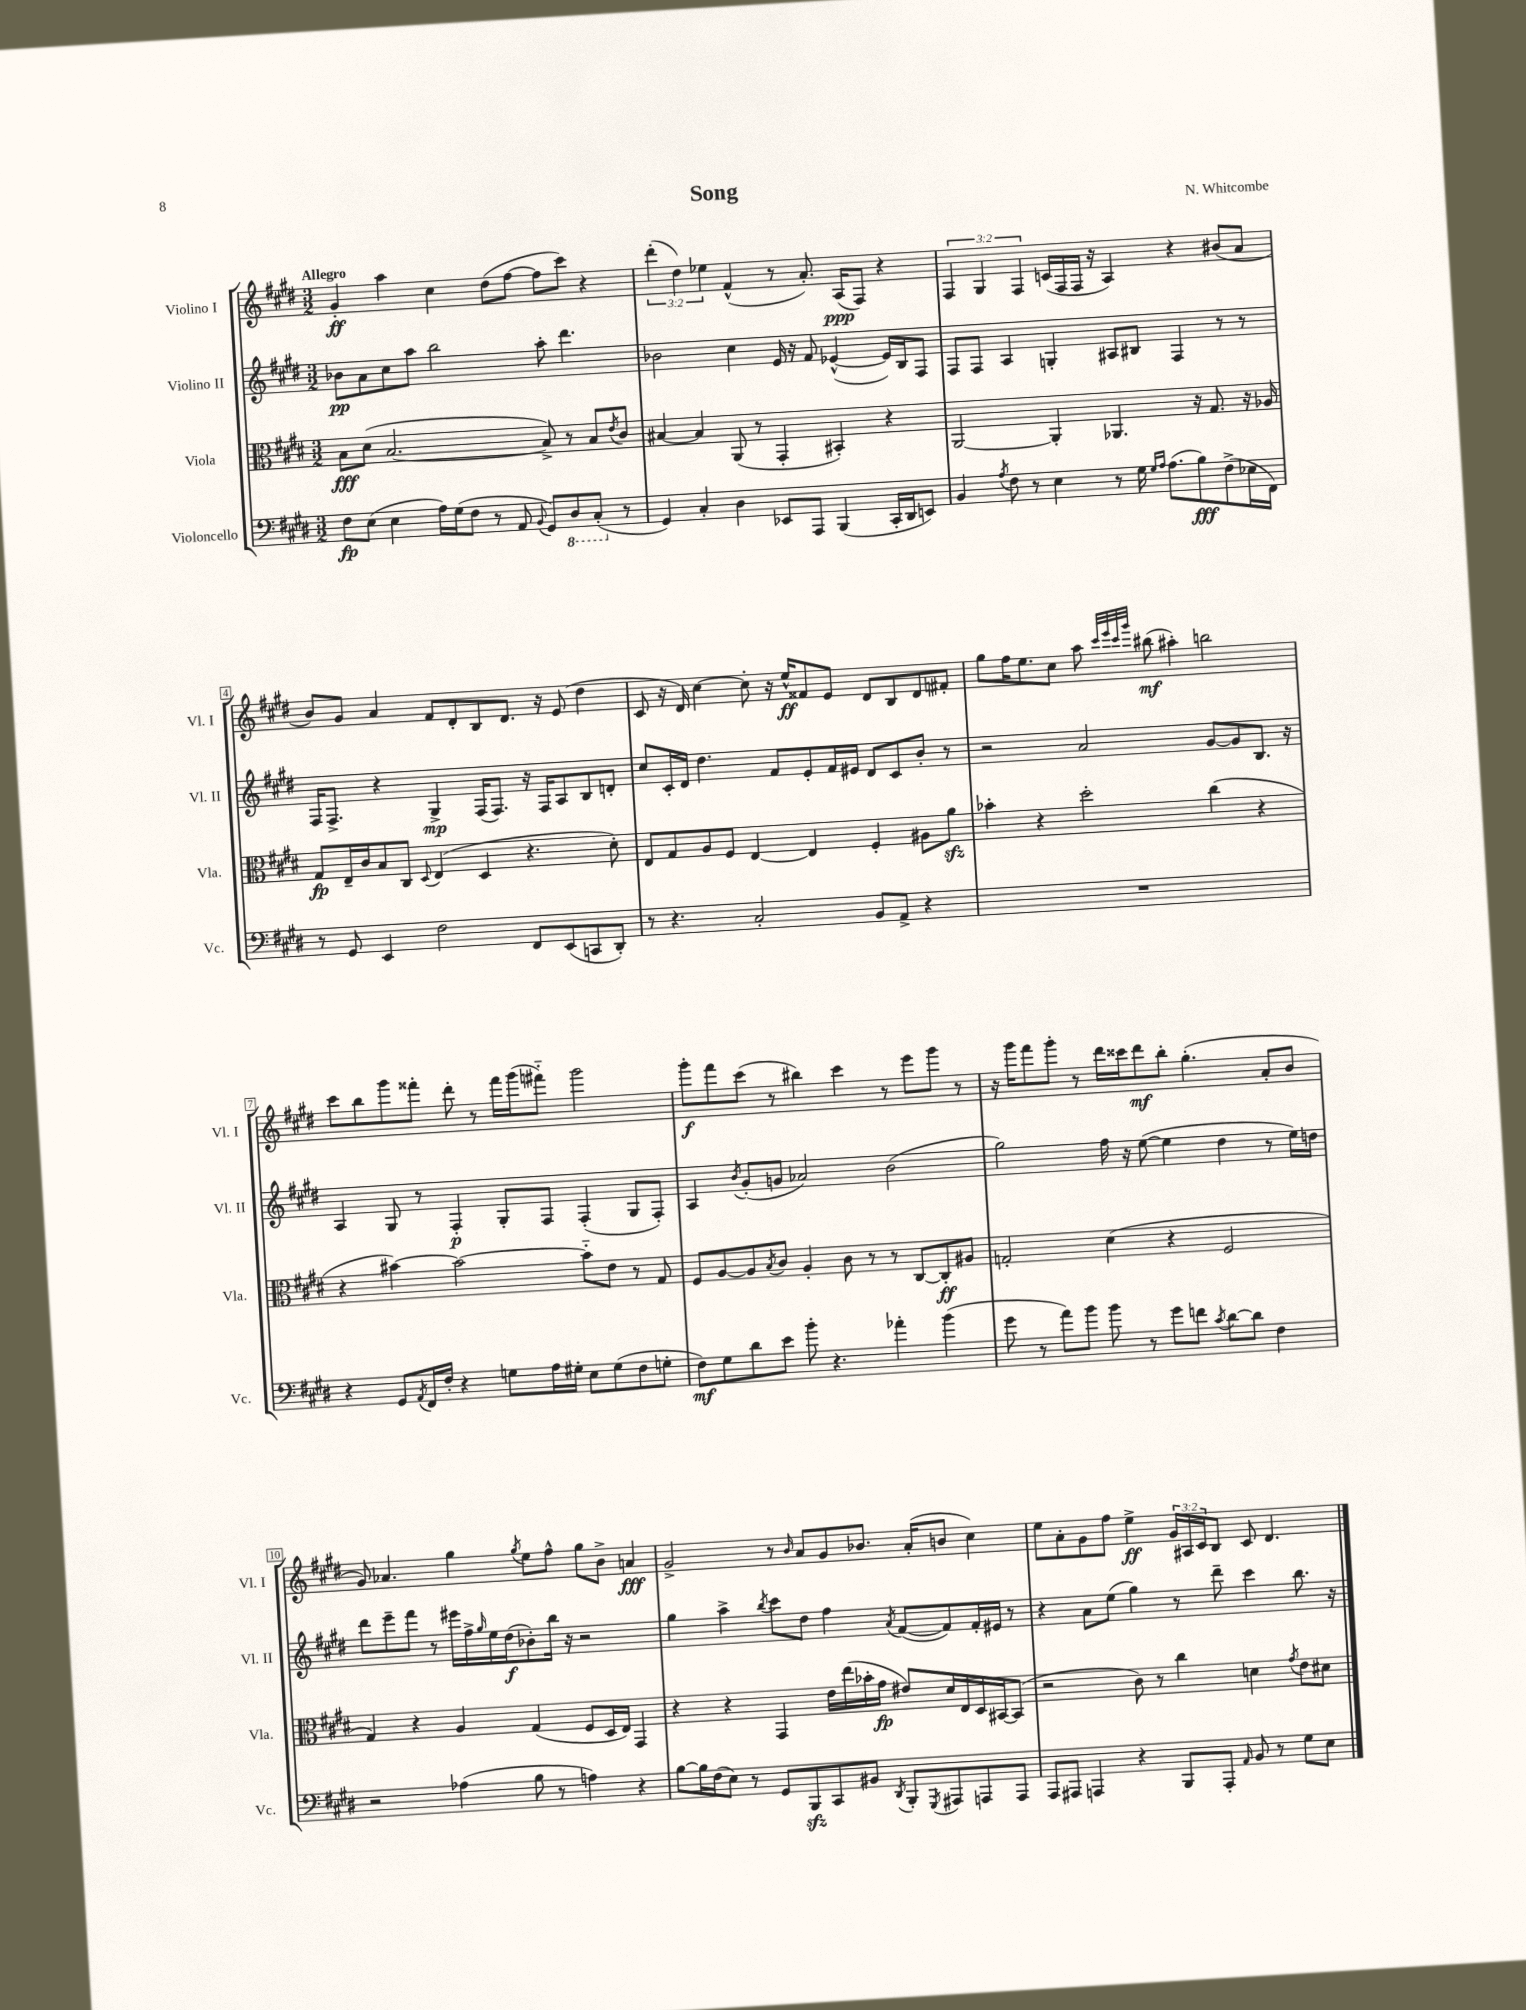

**kern	**kern	**kern	**kern
*staff4	*staff3	*staff2	*staff1
*clefF4	*clefC3	*clefG2	*clefG2
*k[f#c#g#d#]	*k[f#c#g#d#]	*k[f#c#g#d#]	*k[f#c#g#d#]
*M3/2	*M3/2	*M3/2	*M3/2
8F#	8B	8b-	4g#'
(8E	(8d#	8a	.
4E	[2.B	8cc#	4aa
.	.	8aa	.
16A)	.	2bb	4cc#
(16G#	.	.	.
8F#	.	.	.
8r	.	.	(8dd#
8AA	.	.	[8ff#
8qqBB	.	.	.
8GG#)	8B^])	8aa'	8ff#]
8DD#	8r	4.ddd#	8ccc#)
(8CC#'	8B	.	4r
.	8qe	.	.
8r	8c#	.	.
=	=	=	=
4GG#)	[4B#	2b-	(6ddd#'
.	.	.	6dd#)
4C#'	4B#]	.	.
.	.	.	6ee-
4D#	(8AA	4cc#	(4f#^^
.	8r	.	.
8EE-	4GG#'	16e	8r
.	.	16r	.
8AAA	.	8f#	8.a')
(4BBB	4BB#')	([4e-^^	.
.	.	.	(16A
.	.	.	8F#)
16CC#'	4r	16e-])	4r
16DD#	.	16B	.
8EE)	.	8F#	.
=	=	=	=
4BB	[2AA	8F#	6F#
.	.	8F#	.
.	.	.	6G#
8qA	.	.	.
8F#	.	4A	.
.	.	.	6F#
8r	.	.	.
4E	4AA']	4G'	(16c
.	.	.	16F#
.	.	.	16F#
.	.	.	16r
8r	4.AA-	8A#	4A)
16G#	.	8B#	.
16qqG#	.	.	.
16qqA	.	.	.
(8.A	.	.	.
.	.	4F#	4r
8B)	16r	.	.
.	8.G#	.	.
(8F#^	.	8r	(8b#
16E-	16r	8r	8a
16FF#)	16A-	.	.
=	=	=	=
8r	8G#	16F#	8b)
.	.	8.F#^	.
8GG#	16E~	.	8g#
.	16c#	.	.
4EE	8B	4r	4a
.	8C#	.	.
.	8qqD#	.	.
2F#	(4E	4G#^	8f#
.	.	.	8d#'
.	4D#	(16F#	8B
.	.	8.F#)	.
.	.	.	8.d#
8FF#	4.r	16r	.
.	.	16F#	16r
(8EE	.	8A	(8e
8CC	.	8B	4dd#
8DD#')	8d#')	8d'	.
=	=	=	=
8r	8E	8cc#	8c#
4.r	8G#	16c#'	16r
.	.	16d#	16d#)
.	8A	4.dd#	[4cc#
.	8F#	.	.
2C#'	[4E	.	8cc#']
.	.	8f#	16r
.	.	.	16ee^^
.	4E]	8e'	8f##
.	.	16f#	8e
.	.	16e#	.
8BB	4F#'	8d#	8d#
8AA^	.	8c#	8B
4r	8A#	8b'	8d#
.	8a	8r	8f#'
=	=	=	=
1.r	4b-'	2r	8gg#
.	.	.	16ff#
.	.	.	8.ee
.	4r	.	.
.	.	.	8cc#
.	2dd#'	2a	8aa
.	.	.	32qqccc#
.	.	.	32qqeee
.	.	.	32qqccc#
.	.	.	32qqggg#
.	.	.	(8bb#
.	.	.	4aa#')
.	(4cc#	[8g#	2bb
.	.	8g#]	.
.	4r	8.B	.
.	.	16r	.
=	=	=	=
4r	4r	4A	8ccc#
.	.	.	8bb
8GG#	[4b#)	8G#	8ggg#
8qAA	.	.	.
16FF#	.	8r	8fff##'
16F#'	.	.	.
4r	2b#_	4F#'	8ddd#'
.	.	.	8r
8G	.	8G#'	16fff##
.	.	.	(16ggg#
16A	.	8F#	8fff#'~)
16G#'	.	.	.
8E	8b#'~]	(4F#'	2ggg#
(8G#	8e	.	.
8F#	8r	8G#	.
8G'	8G#	8F#')	.
=	=	=	=
8F#)	8F#	4A	8ggg#'
8G#	[8A	.	8fff#
.	.	8qb	.
8d#	8A]	(8g#'	(8ccc#
.	8qB	.	.
8e	8c#	8g	8r
8b'	4A'	2a-)	4bb#)
4.r	.	.	.
.	8c#	.	4ccc#
.	8r	.	.
4a-'	8r	(2b	8r
.	[8C#	.	8eee
(4b	8C#']	.	8ggg#
.	8A#	.	8r
=	=	=	=
8g#	2G'	2gg#)	16r
.	.	.	16ggg#
8r	.	.	8fff#
8a)	.	.	8ggg#'
8b	.	.	8r
8b	(4d#	16ff#	16ddd#
.	.	16r	16ccc##
8r	.	([8ee	8ddd#
8g#	4r	4ee]	8bb'
8f	.	.	(4.gg#'
8qc#	.	.	.
[8d#	2F#	4dd#	.
8d#]	.	.	.
4F#	.	8r	8a'
.	.	16ee)	8b
.	.	16dd	.
=	=	=	=
2r	4G#)	8ddd#	8g#)
.	.	8eee~	4.a-
.	4r	8fff#	.
.	.	8r	.
(4A-	4A	16eee#	4gg#
.	.	16ff#^	.
.	.	16qqgg#	.
.	.	16ee	.
.	.	(16dd#	.
.	.	.	8qgg#
8B	(4G#	8b-')	8ee
8r	.	16bb	8ff#^^
.	.	16r	.
4A)	8F#	2r	8gg#
.	16D#	.	8b^
.	16E)	.	.
4r	4GG#	.	4a
=	=	=	=
[8B	4r	4gg#	2g#^
16B]	.	.	.
(16F#	.	.	.
8E)	4r	4aa^	.
8r	.	.	.
.	.	8qbb	.
8GG#	4GG#	8ccc#	8r
.	.	.	16qqb
8BBB	.	8dd#	8a
8CC#	16e	4ff#	8g#
.	(16ee	.	.
8BB#	16b-'	.	8.b-
.	16g#	.	.
8qDD#	.	8qa	.
8BBB'	8e#)	([8f#	.
.	.	.	(16a'
8qGGG#	.	.	.
8AAA#	16d#	8f#])	8b
.	16E	.	.
8AAA	16D#	16f#'	4cc#)
.	[16BB#	16e#	.
8AAA	(8BB#]	8r	.
=	=	=	=
8AAA	2r	4r	8ee
8AAA#	.	.	8a'
4AAA	.	8a	8g#
.	.	(8ee	8ff#
4r	8c#)	4gg#)	4ee^
.	8r	.	.
8BBB	4cc#	8r	24g#
.	.	.	24A#
.	.	.	24c#
8AAA'	.	8ddd#~	8B
16qqAA	.	.	.
8BB	4d	4ccc#	8c#
8r	.	.	4.d#
.	8qg#	.	.
8G#	8e	8.bb	.
8E	8d#	.	.
.	.	16r	.
==	==	==	==
*-	*-	*-	*-
